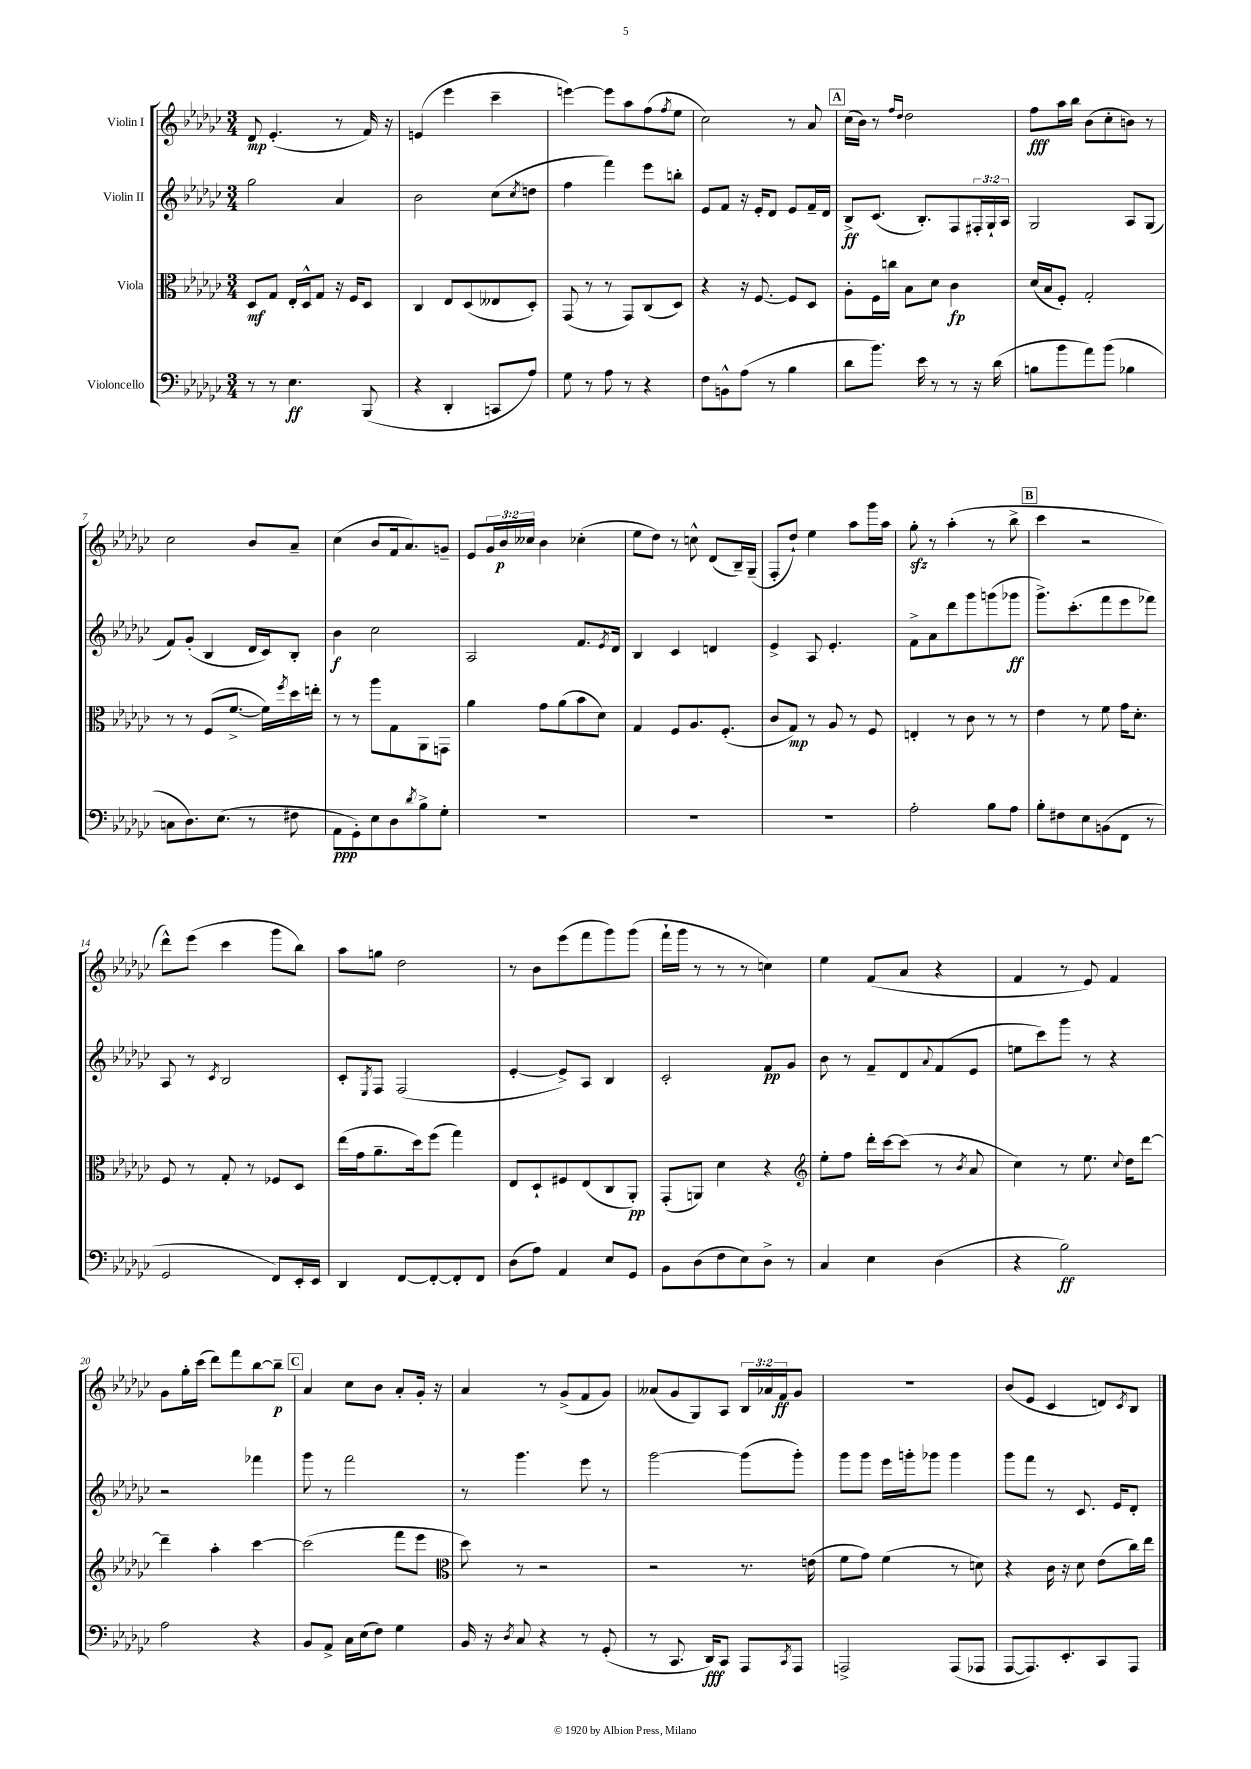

**kern	**dynam	**kern	**dynam	**kern	**dynam	**kern	**dynam
*part4	*part4	*part3	*part3	*part2	*part2	*part1	*part1
*staff4	*staff4	*staff3	*staff3	*staff2	*staff2	*staff1	*staff1
*I"Violoncello	*	*I"Viola	*	*I"Violin II	*	*I"Violin I	*
*clefF4	*	*clefC3	*	*clefG2	*	*clefG2	*
*k[b-e-a-d-g-c-]	*	*k[b-e-a-d-g-c-]	*	*k[b-e-a-d-g-c-]	*	*k[b-e-a-d-g-c-]	*
*M3/4	*	*M3/4	*	*M3/4	*	*M3/4	*
=1	=1	=1	=1	=1	=1	=1	=1
8r	.	8D-/L	mf	2gg-\	.	8d-/	mp
8r	.	8G-/J	.	.	.	(4.e-'/	.
4.E-\	ff	16E-'/LL	.	.	.	.	.
.	.	16D-^^/J	.	.	.	.	.
.	.	8G-/J	.	.	.	.	.
.	.	16r	.	4a-/	.	8r	.
.	.	16F/KL	.	.	.	.	.
(8BBB-/	.	8D-/J	.	.	.	16f/)	.
.	.	.	.	.	.	16r	.
=2	=2	=2	=2	=2	=2	=2	=2
4r	.	4C-/	.	2b-\	.	(4en/	.
4DD-'/	.	8E-/L	.	.	.	4eee-\	.
.	.	(8D-/	.	.	.	.	.
8CCn/L	.	8E--X/	.	(8cc-\L	.	4ccc-~\	.
.	.	.	.	8qcc-/	.	.	.
8A-/J)	.	8D-'/J)	.	8ddn\J	.	.	.
=3	=3	=3	=3	=3	=3	=3	=3
8G-\	.	(8GG-/	.	4ff\	.	[4eeen\)	.
8r	.	8r	.	.	.	.	.
8A-\	.	8r	.	4fff\)	.	8eee\L]	.
8r	.	8GG-/L)	.	.	.	8aa-\	.
4r	.	(8C-/	.	8eee-\L	.	(8ff\	.
.	.	.	.	.	.	8qff/	.
.	.	8D-/J)	.	8bbn'\J	.	8ee-\J	.
=4	=4	=4	=4	=4	=4	=4	=4
8F\L	.	4r	.	8e-/L	.	2cc-\)	.
8BBn^^\	.	.	.	8f/J	.	.	.
(8A-\J	.	16r	.	16r	.	.	.
.	.	[8.F/	.	16e-'/KL	.	.	.
8r	.	.	.	8d-/J	.	.	.
4B-\	.	8F/L]	.	8e-/L	.	8r	.
.	.	8D-/J	.	16f~/L	.	8a-/	.
.	.	.	.	16d-/JJ	.	.	.
!!LO:REH:place=s1:t=A
=5	=5	=5	=5	=5	=5	=5	=5
8d-\L	.	8A-'\L	.	8B-^/L	ff	(16cc-\LL	.
.	.	.	.	.	.	16b-\JJ)	.
8.b-\J)	.	16F\L	.	(8.c-/J	.	8r	.
.	.	16ccn\JJ	.	.	.	.	.
.	.	.	.	.	.	16qqff/LL	.
.	.	.	.	.	.	16qqdd-/JJ	.
.	.	8B-\L	.	.	.	2dd-\	.
16e-\	.	.	.	8.B-'/L)	.	.	.
8r	.	8d-\J	.	.	.	.	.
8r	.	4c-\	fp	8F/	.	.	.
16r	.	.	.	24F#X'/L	.	.	.
.	.	.	.	24G-`/	.	.	.
(16d-\	.	.	.	.	.	.	.
.	.	.	.	24A-/JJ	.	.	.
=6	=6	=6	=6	=6	=6	=6	=6
8Bn\L	.	(16d-/LL	.	2G-/	.	8ff\L	fff
.	.	16B-/J	.	.	.	.	.
8b-\	.	8F'/J)	.	.	.	16aa-\L	.
.	.	.	.	.	.	16bb-\JJ	.
8a-\)	.	2G-'/	.	.	.	(8b-\L	.
(8b-\J	.	.	.	.	.	8cc-'\	.
4B-X\	.	.	.	8A-/L	.	8bn\J)	.
.	.	.	.	(8G-/J	.	8r	.
!!LO:LB:g=z
=7	=7	=7	=7	=7	=7	=7	=7
8Cn\L	.	8r	.	8f/L)	.	2cc-\	.
8.D-\)	.	8r	.	(8g-'/J	.	.	.
.	.	(8F/L	.	4B-/	.	.	.
(8.E-\J	.	.	.	.	.	.	.
.	.	[8.f^/J	.	.	.	.	.
8r	.	.	.	16d-/LL	.	8b-/L	.
.	.	16f\LL])	.	16c-/J)	.	.	.
.	.	8qff/	.	.	.	.	.
8F#X\	.	16dd-\	.	8B-'/J	.	8a-~/J	.
.	.	16een'\JJ	.	.	.	.	.
=8	=8	=8	=8	=8	=8	=8	=8
8AA-\L	ppp	8r	.	4b-\	f	(4cc-\	.
8GG-'\)	.	8r	.	.	.	.	.
8E-\	.	8aa-\L	.	2cc-\	.	8b-/L	.
8D-\	.	8G-\	.	.	.	16f/k	.
.	.	.	.	.	.	8.a-/)	.
8qd-/	.	.	.	.	.	.	.
8B-^\	.	8AA-\	.	.	.	.	.
8G-'\J	.	8GGn\J	.	.	.	8gn~/J	.
=9	=9	=9	=9	=9	=9	=9	=9
2.r	.	4a-\	.	2A-/	.	8e-/L	.
.	.	.	.	.	.	24g-/L	.
.	.	.	.	.	.	24b-/	p
.	.	.	.	.	.	24cc--X/JJ	.
.	.	8g-\L	.	.	.	4b-\	.
.	.	(8a-\	.	.	.	.	.
.	.	8b-\	.	8.f/L	.	(4cc-X'\	.
.	.	8d-\J)	.	.	.	.	.
.	.	.	.	8qe-/	.	.	.
.	.	.	.	16d-/Jk	.	.	.
=10	=10	=10	=10	=10	=10	=10	=10
2.r	.	4G-/	.	4B-/	.	8ee-\L	.
.	.	.	.	.	.	8dd-\J)	.
.	.	8F/L	.	4c-/	.	8r	.
.	.	8.A-/	.	.	.	8ccn^^\	.
.	.	.	.	4dn/	.	(8d-/L	.
.	.	(8.F'/J	.	.	.	.	.
.	.	.	.	.	.	16B-~/L)	.
.	.	.	.	.	.	(16G-~/JJ	.
=11	=11	=11	=11	=11	=11	=11	=11
2.r	.	8c-/L	.	4e-^/	.	8F'/L	.
.	.	8G-/J)	mp	.	.	8dd-`/J)	.
.	.	8r	.	8A-/	.	4ee-\	.
.	.	8A-/	.	4.e-'/	.	.	.
.	.	8r	.	.	.	8aa-\L	.
.	.	8F/	.	.	.	16ggg-\L	.
.	.	.	.	.	.	16aa-\JJ	.
=12	=12	=12	=12	=12	=12	=12	=12
2A-'\	.	4En'/	.	8f^\L	.	8gg-zz'\	.
.	.	.	.	8a-\	.	8r	.
.	.	8r	.	8ddd-\	.	(4aa-'\	.
.	.	8c-\	.	8ggg-\	.	.	.
8B-\L	.	8r	.	(8gggn\	.	8r	.
8A-\J	.	8r	.	8ggg-X\J	ff	8bb-^\	.
!!LO:REH:place=s1:t=B
=13	=13	=13	=13	=13	=13	=13	=13
8B-'\L	.	4e-\	.	8.ggg-^\L)	.	4ccc-\	.
8F#X\	.	.	.	.	.	.	.
.	.	.	.	(8.ccc-'\	.	.	.
8E-\	.	8r	.	.	.	2r	.
(8BBn\	.	8f\	.	8fff\	.	.	.
8FF\J	.	16g-\KL	.	8eee-\	.	.	.
.	.	8.d-'\J	.	.	.	.	.
8r	.	.	.	8fff-X\J)	.	.	.
!!LO:LB:g=z
=14	=14	=14	=14	=14	=14	=14	=14
2GG-/	.	8F/	.	8A-/	.	8ddd-^^\L)	.
.	.	8r	.	8r	.	(8eee-\J	.
.	.	.	.	8qc-/	.	.	.
.	.	8G-'/	.	2B-/	.	4ccc-\	.
.	.	8r	.	.	.	.	.
8FF/L)	.	8F-X/L	.	.	.	8ggg-\L	.
16EE-'/L	.	8D-/J	.	.	.	8bb-\J)	.
16EE-/JJ	.	.	.	.	.	.	.
=15	=15	=15	=15	=15	=15	=15	=15
4DD-/	.	(16ee-\LL	.	8c-'/L	.	8aa-\L	.
.	.	16g-\J	.	.	.	.	.
.	.	.	.	8qE-/	.	.	.
.	.	8.a-~\	.	8F/J	.	8ggn\J	.
[8FF/L	.	.	.	(2F/	.	2dd-\	.
.	.	16dd-\k)	.	.	.	.	.
8FF'/_	.	(8ff\J	.	.	.	.	.
8FF'/]	.	4gg-\)	.	.	.	.	.
8FF/J	.	.	.	.	.	.	.
=16	=16	=16	=16	=16	=16	=16	=16
(8D-\L	.	8E-/L	.	[4e-'/	.	8r	.
8A-\J)	.	8D-`/	.	.	.	8b-\L	.
4AA-/	.	8F#X/	.	8e-^/L])	.	(8eee-\	.
.	.	(8E-/	.	8A-/J	.	8fff\	.
8E-/L	.	8C-/	.	4B-/	.	8ggg-\)	.
8GG-/J	.	8AA-'/J)	pp	.	.	(8ggg-\J	.
=17	=17	=17	=17	=17	=17	=17	=17
8BB-\L	.	(8GG-'/L	.	2c-'/	.	16fff`\LL	.
.	.	.	.	.	.	16ggg-\JJ	.
(8D-\	.	8AAn/J)	.	.	.	8r	.
8F\	.	4d-\	.	.	.	8r	.
8E-\)	.	.	.	.	.	8r	.
8D-^\J	.	4r	.	8f/L	pp	4ccn\)	.
8r	.	.	.	8g-/J	.	.	.
=18	=18	=18	=18	=18	=18	=18	=18
*	*	*clefG2	*	*	*	*	*
4C-/	.	8ee-'\L	.	8b-\	.	4ee-\	.
.	.	8ff\J	.	8r	.	.	.
4E-\	.	16ddd-'\LL	.	8f~/L	.	(8f/L	.
.	.	[16ccc-\J	.	.	.	.	.
.	.	(8ccc-\J]	.	8d-/	.	8a-/J	.
.	.	.	.	8qqa-/	.	.	.
(4D-\	.	8r	.	(8f/	.	4r	.
.	.	8qb-/	.	.	.	.	.
.	.	8a-/	.	8e-/J	.	.	.
=19	=19	=19	=19	=19	=19	=19	=19
4r	.	4cc-\)	.	8een\L	.	4f/	.
.	.	.	.	8ccc-\)	.	.	.
2B-\)	ff	8r	.	8ggg-\J	.	8r	.
.	.	8.ee-\	.	8r	.	8e-/)	.
.	.	.	.	4r	.	4f/	.
.	.	8qqcc-/	.	.	.	.	.
.	.	16dd-\KL	.	.	.	.	.
.	.	[8ddd-\J	.	.	.	.	.
!!LO:LB:g=z
=20	=20	=20	=20	=20	=20	=20	=20
2A-\	.	4ddd-~\]	.	2r	.	8g-\L	.
.	.	.	.	.	.	16gg-'\L	.
.	.	.	.	.	.	(16ccc-\JJ	.
.	.	4aa-'\	.	.	.	8ddd-\L)	.
.	.	.	.	.	.	8fff\	.
4r	.	[4ccc-\	.	4fff-X\	.	[8bb-\	.
.	.	.	.	.	.	8bb-~\J]	p
!!LO:REH:place=s1:t=C
=21	=21	=21	=21	=21	=21	=21	=21
8BB-/L	.	(2ccc-\]	.	8ggg-\	.	4a-/	.
8AA-^/J	.	.	.	8r	.	.	.
16C-\LL	.	.	.	2fff\	.	8cc-\L	.
(16E-\J	.	.	.	.	.	.	.
8F\J)	.	.	.	.	.	8b-\J	.
4G-\	.	8fff\L	.	.	.	8a-'/L	.
.	.	8eee-\J	.	.	.	16g-'/Jk	.
.	.	.	.	.	.	16r	.
=22	=22	=22	=22	=22	=22	=22	=22
*	*	*clefC3	*	*	*	*	*
16BB-/	.	8dd-\)	.	8r	.	4a-/	.
16r	.	.	.	.	.	.	.
8qD-/	.	.	.	.	.	.	.
8C-/	.	8r	.	4.ggg-\	.	.	.
4r	.	2r	.	.	.	8r	.
.	.	.	.	.	.	(8g-^/L	.
8r	.	.	.	8eee-\	.	8f/	.
(8GG-'/	.	.	.	8r	.	8g-/J)	.
=23	=23	=23	=23	=23	=23	=23	=23
8r	.	2r	.	[2ggg-\	.	(8a--X/L	.
8.CC-/	.	.	.	.	.	8g-/	.
.	.	.	.	.	.	8G-/)	.
16DD-/KL)	fff	.	.	.	.	.	.
8CC-/J	.	.	.	.	.	8A-/J	.
8AAA-/L	.	8.r	.	(8ggg-\L]	.	24B-/LL	.
.	.	.	.	.	.	24a-X/	.
.	.	.	.	.	.	24f/J	ff
8qCC-/	.	.	.	.	.	.	.
8AAA-/J	.	.	.	8ggg-'\J)	.	8g-/J	.
.	.	(16en\	.	.	.	.	.
=24	=24	=24	=24	=24	=24	=24	=24
2AAAn^/	.	8f\L	.	8ggg-\L	.	2.r	.
.	.	8g-\J)	.	8ggg-\J	.	.	.
.	.	(4f\	.	16eee-\LL	.	.	.
.	.	.	.	16gggn'\J	.	.	.
.	.	.	.	8ggg-X\J	.	.	.
(8AAA/L	.	8r	.	4ggg-\	.	.	.
8AAA-X/J	.	8dn\)	.	.	.	.	.
=25	=25	=25	=25	=25	=25	=25	=25
[8AAA-/L	.	4r	.	8ggg-\L	.	(8b-/L	.
8.AAA-/])	.	.	.	8fff\J	.	8e-/J	.
.	.	16c-\	.	8r	.	4c-/	.
8.EE-'/	.	16r	.	.	.	.	.
.	.	8d-\	.	8.c-/	.	.	.
8CC-/	.	(8e-\L	.	.	.	8dn/L)	.
.	.	.	.	16e-/KL	.	.	.
.	.	.	.	.	.	8qc-/	.
8AAA-/J	.	16cc-\L)	.	8d-'/J	.	8B-/J	.
.	.	16ee-\JJ	.	.	.	.	.
==	==	==	==	==	==	==	==
*-	*-	*-	*-	*-	*-	*-	*-
